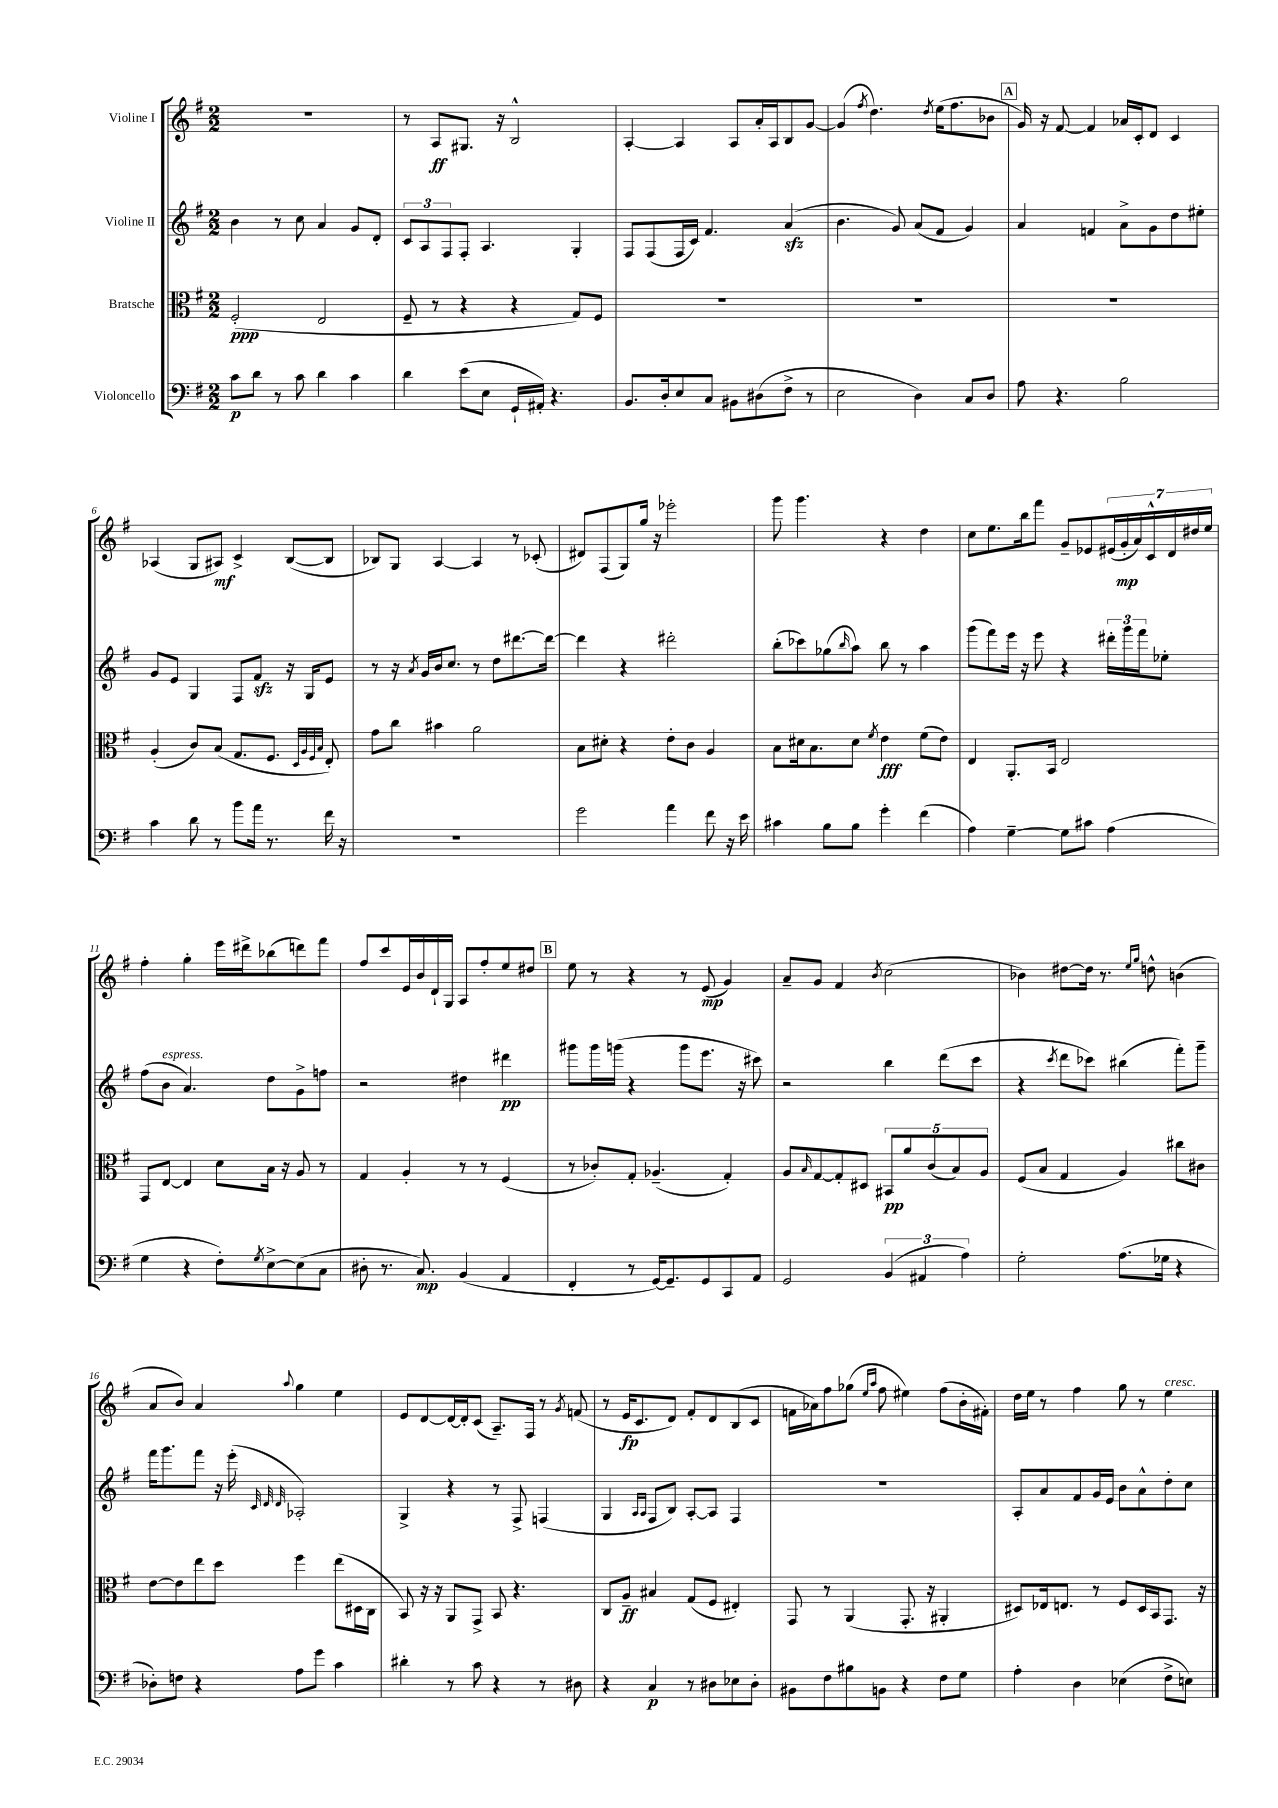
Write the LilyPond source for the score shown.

<<
\new StaffGroup <<
\new Staff = "s0" \with { instrumentName = "Violine I" } {
    \clef treble \key g \major \numericTimeSignature \time 2/2
    R1 |
    r8 a8\ff gis8. r16 b2-^ |
    a4~-. a4 a8 a'16-. a16 b8 g'8~ |
    g'4( \acciaccatura { fis''8 } d''4.) \acciaccatura { d''8 } e''16( fis''8. bes'8 |
    \mark \markup { \box "A" } g'16) r16 fis'8~ fis'4 aes'16 c'16-. d'8 c'4 |
    aes4( g8 ais8\mf) c'4-> b8~( b8 |
    bes8) g8 a4~ a4 r8 ces'8-.( |
    dis'8) fis8( g8) g''16 r16 ees'''2-. |
    g'''8 g'''4. r4 d''4 |
    c''8 e''8. b''16 fis'''8 g'8-- ees'8 \tuplet 7/4 { eis'16( g'16-.\mp a'16) c'16-^ d'16 dis''16 e''16 } |
    fis''4-. g''4-. e'''16 dis'''16-> bes''8( d'''8) fis'''8 |
    fis''8 c'''8 e'16 b'16 d'16-! g16 a8 fis''8-. e''8 dis''8 |
    \mark \markup { \box "B" } e''8 r8 r4 r8 e'8\mp( g'4) |
    a'8-- g'8 fis'4 \acciaccatura { b'8 } c''2( |
    bes'4) dis''8~ dis''16 r8. \grace { e''16 g''16 } d''8-^ b'4( |
    a'8 b'8) a'4 \appoggiatura { a''8 } g''4 e''4 |
    e'8 d'8~ d'16~ d'16-. c'8( a8.--) fis16 r8 \acciaccatura { g'8 } f'8( |
    r8 e'16\fp c'8. d'8) fis'8-. d'8 b8( c'8 |
    f'16 aes'16) fis''8 ges''8( \grace { e''16 a''16 } fis''8 eis''4) fis''8( b'16-. fis'16-.) |
    d''16 e''16 r8 fis''4 g''8 r8 e''4^\markup { \italic "cresc." } \bar "|." |
}
\new Staff = "s1" \with { instrumentName = "Violine II" } {
    \clef treble \key g \major \numericTimeSignature \time 2/2
    b'4 r8 c''8 a'4 g'8 d'8-. |
    \tuplet 3/2 { c'8 a8 fis8 } fis8-. a4. g4-. |
    fis8 fis8( fis16 c'16) fis'4. a'4\sfz( |
    b'4. g'8) a'8( fis'8 g'4) |
    \mark \markup { \box "A" } a'4 f'4 a'8-> g'8 d''8 eis''8-. |
    g'8 e'8 g4 fis8 fis'8\sfz r16 g16 e'8 |
    r8 r16 \acciaccatura { a'8 } g'16 b'16 c''8. r8 d''8 dis'''8.~ dis'''16~ |
    dis'''4 r4 dis'''2-. |
    b''8-.( ces'''8) ges''8( \grace { b''16 } a''8) b''8 r8 a''4 |
    g'''8( fis'''8) e'''16 r16 e'''8 r4 \tuplet 3/2 { dis'''16-. g'''16 fis'''16 } ees''8-. |
    fis''8( b'8^\markup { \italic "espress." } a'4.) d''8 g'8-> f''8 |
    r2 dis''4 dis'''4\pp |
    \mark \markup { \box "B" } gis'''8 gis'''16 g'''16( r4 g'''8 e'''8. r16 cis'''8) |
    r2 b''4 d'''8( c'''8 |
    r4 \acciaccatura { c'''8 } d'''8 ces'''8) bis''4( fis'''8-.) g'''8-- |
    fis'''16 g'''8. fis'''8 r16 e'''16-.( \grace { c'32 d'32 d'32 } aes2-.) |
    g4-> r4 r8 fis8-> f4( |
    g4 \grace { a16 a16 } fis8 b8) a8~-. a8 fis4 |
    R1 |
    a8-. a'8 fis'8 g'16 e'16 b'8 a'8-^ d''8-. c''8 \bar "|." |
}
\new Staff = "s2" \with { instrumentName = "Bratsche" } {
    \clef alto \key g \major \numericTimeSignature \time 2/2
    fis2-.\ppp( e2 |
    fis8-- r8 r4 r4 g8) fis8 |
    R1 |
    R1 |
    \mark \markup { \box "A" } R1 |
    a4-.( c'8) b8( g8. fis8. \grace { d32 a32 fis32 b32 } e8-.) |
    g'8 c''8 bis'4 a'2 |
    b8 dis'8-. r4 e'8-. c'8 a4 |
    b8 dis'16 b8. dis'8 \acciaccatura { fis'8 } e'4\fff fis'8( e'8) |
    e4 a,8.-. b,16 e2 |
    g,8 e8~ e4 d'8 b16 r16 a8 r8 |
    g4 a4-. r8 r8 fis4( |
    \mark \markup { \box "B" } r8 ces'8-.) g8-. aes4.--( g4-.) |
    a8 \grace { b16 } g8~ g8-. dis8 \tuplet 5/4 { bis,8\pp a'8 c'8( b8) a8 } |
    fis8( b8 g4 a4) cis''8 cis'8 |
    e'8~ e'8 e''8 d''8 fis''4 e''8( dis16 c16 |
    b,8) r16 r16 a,8 g,8-> b,8 r4. |
    c8 a8--\ff bis4 g8( fis8 eis4-.) |
    g,8 r8 a,4( g,8.-. r16 ais,4-. |
    dis8) ees16 e8. r8 fis8 dis16 b,16 g,8. r16 \bar "|." |
}
\new Staff = "s3" \with { instrumentName = "Violoncello" } {
    \clef bass \key g \major \numericTimeSignature \time 2/2
    c'8\p d'8 r8 c'8 d'4 c'4 |
    d'4 e'8( e8 g,16-! ais,16-.) r4. |
    b,8. d16-. e8 c8 bis,8 dis8( fis8-> r8 |
    e2 d4) c8 d8 |
    \mark \markup { \box "A" } a8 r4. b2 |
    c'4 d'8 r8 b'8 a'16 r8. fis'16 r16 |
    R1 |
    g'2 a'4 fis'8 r16 e'16 |
    cis'4 b8 b8 g'4-. fis'4( |
    a4) g4~-- g8 cis'8 a4( |
    g4 r4 fis8-.) \acciaccatura { g8 } e8~-> e8( c8 |
    dis8-. r8. c8.\mp) b,4( a,4 |
    \mark \markup { \box "B" } fis,4-. r8 g,16~) g,8.-- g,8 c,8 a,8 |
    g,2 \tuplet 3/2 { b,4( ais,4 a4) } |
    g2-. a8.( ges16 r4 |
    des8-.) f8 r4 a8 g'8 c'4 |
    dis'4-. r8 c'8 r4 r8 dis8 |
    r4 c4\p r8 dis8 ees8 dis8-. |
    bis,8 fis8 bis8 b,8 r4 fis8 g8 |
    a4-. d4 ees4( fis8-> e8) \bar "|." |
}
>>
>>
